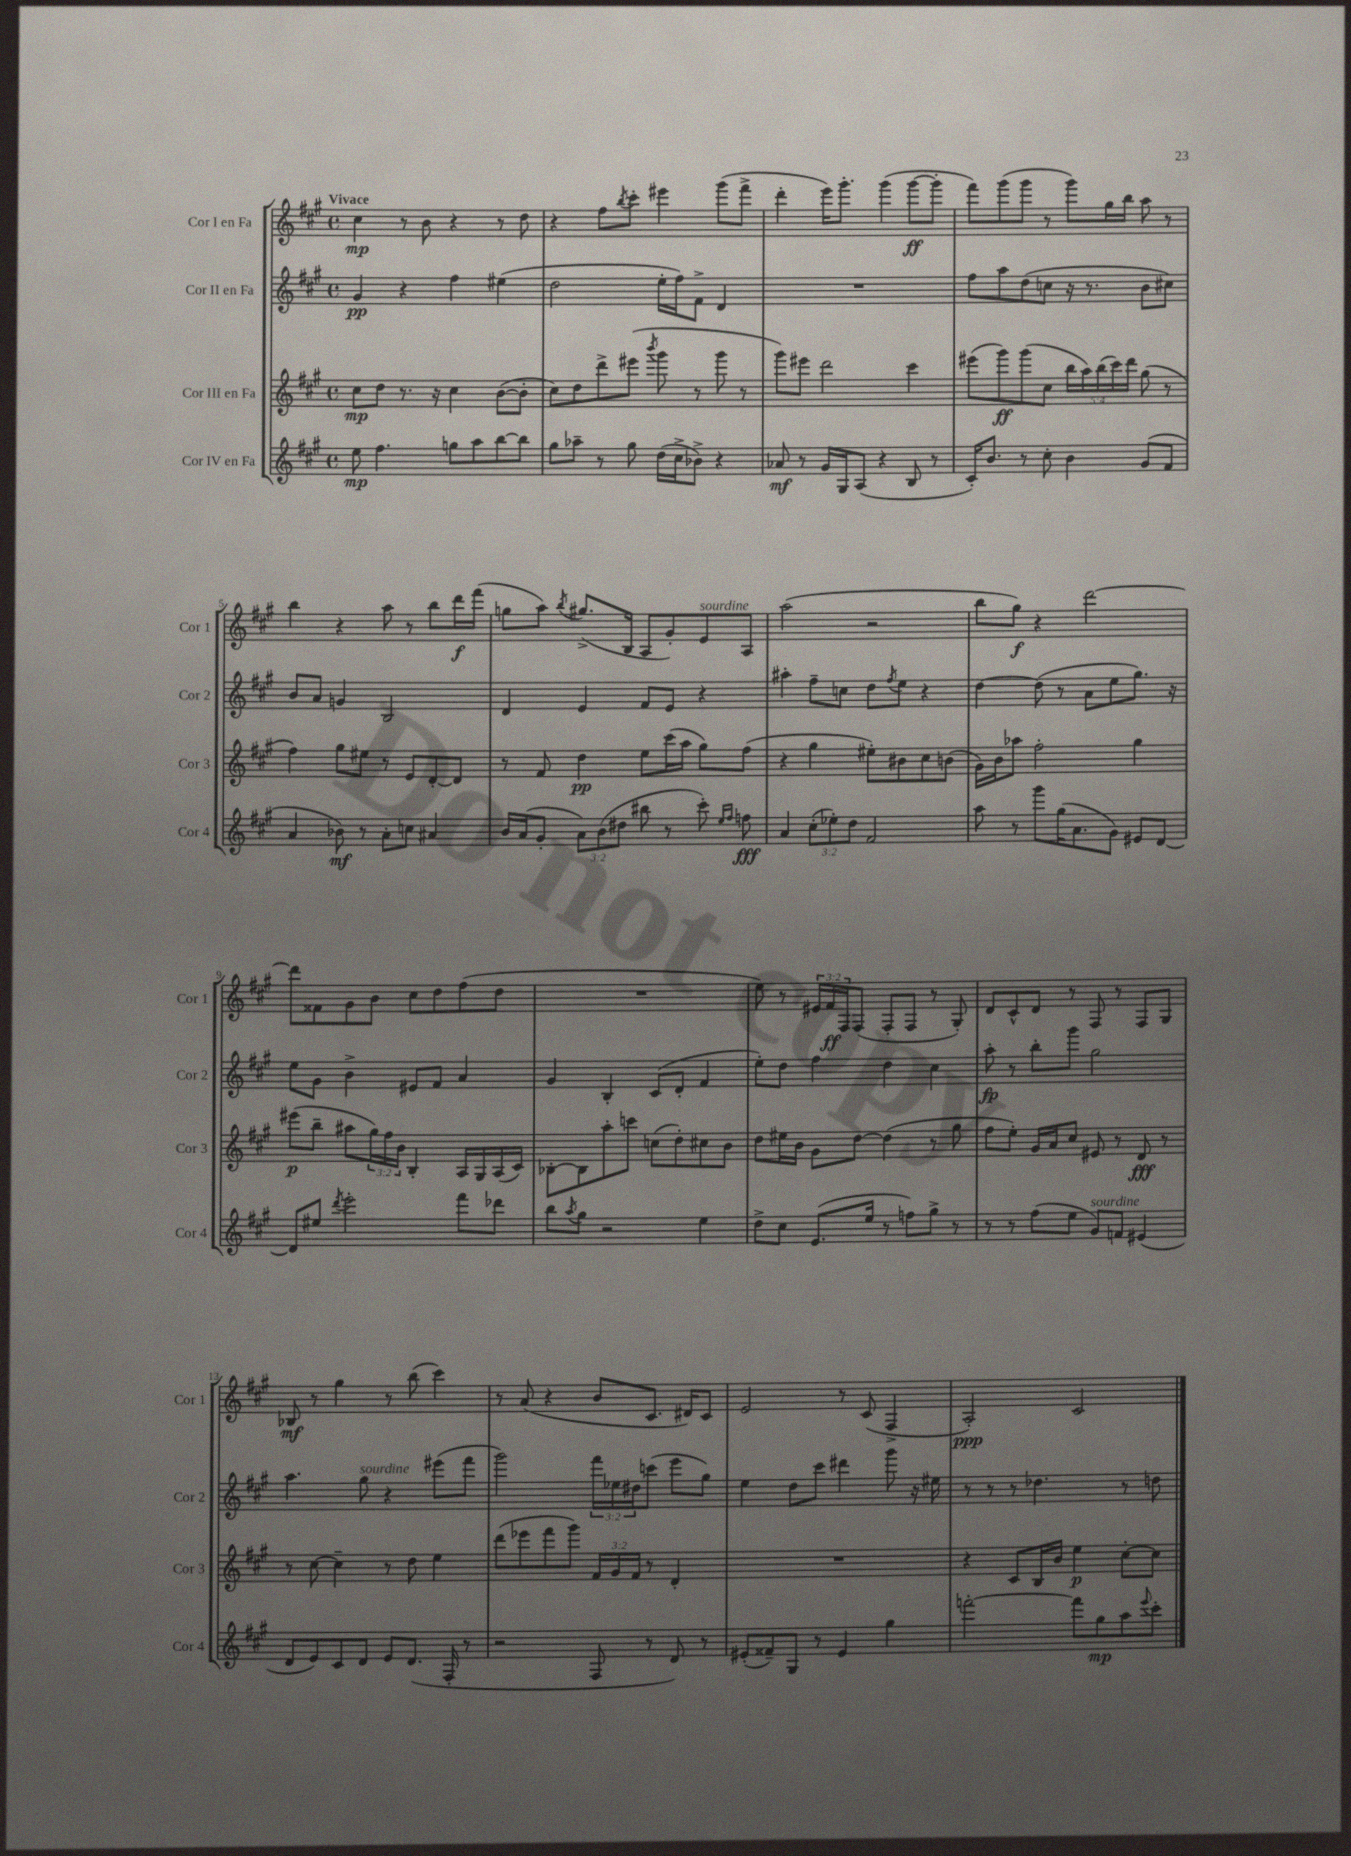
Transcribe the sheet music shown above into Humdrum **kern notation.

**kern	**kern	**kern	**kern
*staff4	*staff3	*staff2	*staff1
*clefG2	*clefG2	*clefG2	*clefG2
*k[f#c#g#]	*k[f#c#g#]	*k[f#c#g#]	*k[f#c#g#]
*M4/4	*M4/4	*M4/4	*M4/4
*met(c)	*met(c)	*met(c)	*met(c)
8ee	8cc#	4g#	4cc#
4.ff#	8dd	.	.
.	8.r	4r	8r
.	.	.	8b
.	16r	.	.
8gg	4cc#	4ff#	4r
8aa	.	.	.
[8bb	([8b	(4ee#	8r
8bb]	8b']	.	8dd
=	=	=	=
8gg#	8cc#)	2dd	4r
8aa-~	8dd	.	.
8r	8ddd^	.	8ff#
.	.	.	8qbb
8gg#	(8eee#	.	8ccc#'
.	8qbbb	.	.
(16dd	8ggg#	16ee'	4eee#
16cc#^	.	16ff#)	.
8b-^)	8r	8f#^	.
4r	8ggg#	4d	(8ggg#
.	8r	.	8fff#^
=	=	=	=
8a-	8ggg#)	1r	4ddd'
8r	8eee#	.	.
16g#	2ddd	.	16eee)
16G#	.	.	8.ggg#'
(8A	.	.	.
4r	.	.	(4ggg#
8B	4ccc#	.	[8ggg#
8r	.	.	8ggg#']
=	=	=	=
16c#')	(8eee#	8ff#	8fff#)
8.b	.	.	.
.	8ggg#)	8aa	(8ggg#
8r	(8ggg#	(8dd	8ggg#
8cc#'	8cc#	8cc	8r
4b	20bb	16r	8ggg#)
.	20aa)	.	.
.	.	8.r	.
.	(20bb	.	.
.	.	.	16gg#
.	20ccc#)	.	.
.	.	.	16bb
.	20ddd	.	.
(8g#	(8gg#	8b	8aa
8f#	8r	8cc#)	8r
=	=	=	=
4a	4ff#)	8b	4bb
.	.	8a	.
8b-)	8gg#	4g	4r
8r	8ee#	.	.
8a'	8r	2B	8aa
8cc	8e	.	8r
4a#	[8d'	.	8bb
.	8d]	.	16ddd
.	.	.	(16fff#
=	=	=	=
16b	8r	4d	8gg
(16a	.	.	.
8g#'	8f#	.	8aa)
.	.	.	8qbb
12a)	4dd	4e	(8.gg#^
(12b	.	.	.
12dd#	.	.	.
.	.	.	16B
8bb#	8ee	8f#	8A
8r	(16ccc#	8e	8g#')
.	16aa	.	.
8ccc#')	8gg#)	4r	8e
16qqee	.	.	.
16qqff#	.	.	.
8ff	(8ff#	.	8A
=	=	=	=
4a	4r	4aa#'	(2aa
(12cc#'	4gg#	8ff#~	.
12ee-')	.	.	.
.	.	8cc	.
12dd	.	.	.
2f#	8ee#')	8dd	2r
.	.	8qff#	.
.	8b#	8ee	.
.	8cc#	4r	.
.	(8b	.	.
=	=	=	=
8aa	16g#)	[4dd	8bb
.	16b	.	.
8r	8aa-	.	8gg#)
8ggg#	2ff#'	(8dd]	4r
(16gg#	.	8r	.
8.a	.	.	.
.	.	8a	[2ddd
8g#)	.	8ee	.
8e#	4gg#	8.gg#)	.
[8d	.	.	.
.	.	16r	.
=	=	=	=
8d]	(8eee#	8ee	8ddd]
8ee#	8bb~	8g#	8f##
8qddd	.	.	.
2eee'	8aa#	4b^	8g#
.	24gg#)	.	8b
.	24ff#	.	.
.	24b	.	.
.	4B'	8e#	8cc#
.	.	8f#	8dd
8fff#	16A	4a	(8ff#
.	16G#	.	.
8ddd-	(16A	.	8dd
.	16c#)	.	.
=	=	=	=
8bb	[8B-'	4g#	1r
8qaa	.	.	.
8gg#	8B-]	.	.
2r	8aa'	4B'	.
.	8ccc	.	.
.	(8cc	(8c#	.
.	8dd')	8d'	.
4ee	8cc#	4f#	.
.	8b	.	.
=	=	=	=
8dd^	8dd	8ee')	8ee)
8cc#	16ee#	8dd	8r
.	16b	.	.
(8.e	8g#	4ff#	24e#
.	.	.	24f#
.	.	.	24F#
.	[8dd	.	(8F#
16ee	.	.	.
8r	(4dd]	4dd	8F#'
8ff)	.	.	8F#
8gg#^	8r	4cc#	8r
8r	8gg#	.	8G#')
=	=	=	=
8r	8ff#	8aa'	8d
8r	8ee')	8r	8c#^^
(8ff#	16g#	8bb'	8d
.	16a	.	.
8ee	8cc#	8ggg#	8r
8g#)	8e#	2gg#	8F#
8f	8r	.	8r
(4e#	8d	.	8F#
.	8r	.	8G#
=	=	=	=
8d	8r	4.aa	8B-
8e)	[8cc#	.	8r
8c#	4cc#~]	.	4gg#
8d	.	8gg#	.
8e	8r	4r	8r
(8.d	8dd	.	(8bb
.	4ee	(8eee#	4ccc#)
16F#'	.	.	.
8r	.	8fff#	.
=	=	=	=
2r	(8ddd	2ggg#)	8r
.	8eee-	.	(8a
.	8fff#	.	4r
.	8ggg#)	.	.
8F#	24f#	24fff#	8b
.	24g#	24ee-	.
.	24f#	24dd#	.
8r	8r	(8ccc	8.c#
8d)	4d'	8eee	.
.	.	.	16d#)
8r	.	8gg#)	8c#
=	=	=	=
(8e#'	1r	4ee	2e
8f##~)	.	.	.
8G#	.	8dd	.
8r	.	8ccc#	.
4e#	.	4ddd#	8r
.	.	.	(8c#
4gg#	.	8ggg#	4F#^
.	.	16r	.
.	.	16ee#	.
=	=	=	=
[2fff'	4r	8r	2A')
.	.	8r	.
.	8c#	8r	.
.	16B	4.dd-	.
.	16b	.	.
8fff]	4ee	.	2c#
8gg#	.	.	.
8aa	[8cc#'	8r	.
8qqeee	.	.	.
8ccc#'	8cc#]	8dd	.
==	==	==	==
*-	*-	*-	*-
